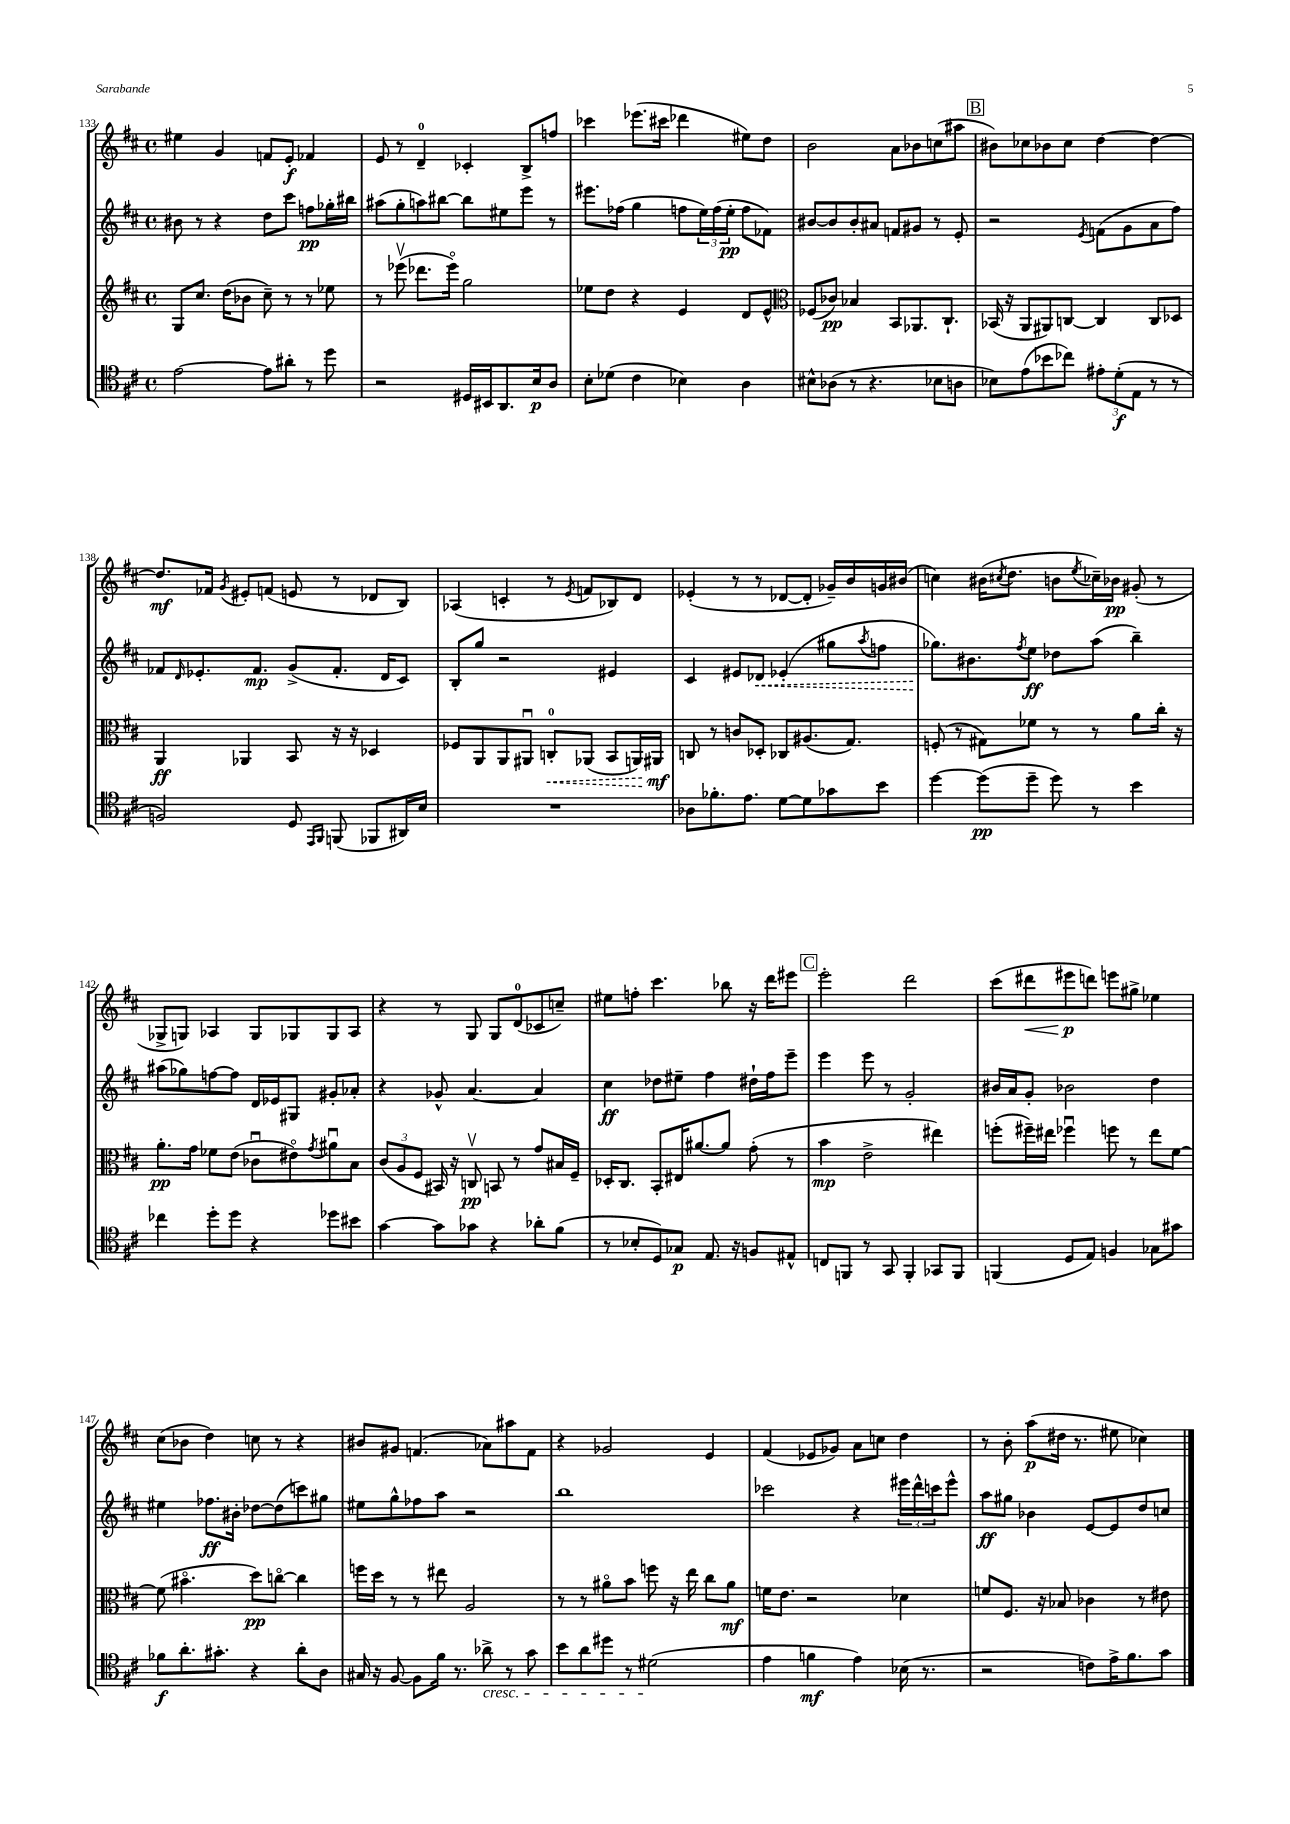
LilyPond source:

<<
\new StaffGroup <<
\new Staff = "s0" {
    \clef treble \key d \major \defaultTimeSignature \time 4/4
    eis''4 g'4 f'8 e'8-.\f fes'4 |
    e'8 r8 d'4-0-- ces'4-. b8-> f''8 |
    ces'''4 ees'''8.( cis'''16 des'''4 eis''8) d''8 |
    b'2 a'8 bes'8 c''8( ais''8 |
    \mark \markup { \box "B" } bis'8) ces''8 bes'8 ces''8 d''4~ d''4~ |
    d''8.\mf fes'16 \acciaccatura { g'8 } eis'8-. f'8( e'8 r8 des'8 b8) |
    aes4( c'4-. r8 \acciaccatura { e'8 } f'8 bes8) d'8 |
    ees'4-.( r8 r8 des'8~ des'8-. ges'16--) b'16 g'16 bis'16( |
    c''4) bis'16( \acciaccatura { cis''8 } d''8. b'8 \acciaccatura { e''8 } ces''16--) bes'16\pp gis'8-.( r8 |
    ges8-> g8) aes4 g8 ges8 ges8 aes8 |
    r4 r8 g8 g8 d'8-0( ces'8 c''8--) |
    eis''8 f''8-. cis'''4. bes''8 r16 d'''16 eis'''8 |
    \mark \markup { \box "C" } e'''2-. d'''2 |
    cis'''8( dis'''8\< eis'''8\p\! d'''8) e'''8 gis''8-> ees''4 |
    cis''8( bes'8 d''4) c''8 r8 r4 |
    bis'8 gis'8 f'4.( aes'8) ais''8 f'8 |
    r4 ges'2 e'4 |
    fis'4( ees'8 ges'8) a'8 c''8 d''4 |
    r8 b'8-. a''8\p( dis''16 r8. eis''8 ces''4) \bar "|." |
}
\new Staff = "s1" {
    \clef treble \key d \major \defaultTimeSignature \time 4/4
    bis'8 r8 r4 d''8 cis'''8 f''8\pp ges''16-. bis''16 |
    ais''8( g''8-. a''8) bis''8~ bis''8 eis''8 e'''8 r8 |
    eis'''8. fes''16( g''4 f''8 \tuplet 3/2 { e''16) f''16( e''16-.\pp } f''8 fes'8) |
    bis'8~ bis'8 bis'8-. ais'8 f'8 gis'8 r8 e'8-. |
    \mark \markup { \box "B" } r2 \acciaccatura { e'8 } f'8( g'8 a'8 fis''8) |
    fes'8 \grace { d'16 } ees'8.-. fes'8.\mp g'8->( fes'8.-. d'16 cis'8) |
    b8-. g''8 r2 eis'4 |
    cis'4 eis'8 \once \override Hairpin.style = #'dashed-line des'8\< ees'4-.( gis''8 \acciaccatura { a''8 } f''8 |
    ges''8.\!) bis'8. \acciaccatura { fis''8 } e''8\ff des''8 a''8( b''4--) |
    ais''8( ges''8) f''8~ f''8 d'16 ees'16 gis8 gis'8-. aes'8-. |
    r4 ges'8-^ a'4.~ a'4 |
    cis''4\ff des''8 eis''8-- fis''4 dis''16-! fis''16 e'''8-- |
    \mark \markup { \box "C" } e'''4 e'''8 r8 g'2-. |
    bis'16 a'16 g'8-. bes'2 d''4 |
    eis''4 fes''8.\ff bis'16-. des''8~ des''8( c'''8) gis''8 |
    eis''8 g''8-^ fes''8 a''8 r2 |
    b''1 |
    ces'''2 r4 \tuplet 3/2 { eis'''16 d'''16-^ c'''16 } eis'''8-^ |
    a''8\ff gis''8 bes'4 e'8~ e'8 d''8 c''8 \bar "|." |
}
\new Staff = "s2" {
    \clef treble \key d \major \defaultTimeSignature \time 4/4
    g8 cis''8. d''16( bes'8 cis''8--) r8 r8 ees''8 |
    r8 ees'''8\upbow( des'''8. ees'''16\flageolet) g''2 |
    ees''8 d''8 r4 e'4 d'8 e'8-^ |
    \clef alto fes8( ces'8\pp) bes4 b,8 aes,8. cis8.-! |
    \mark \markup { \box "B" } bes,16( r16 a,8 ais,8) c8~ c4 c8 des8 |
    a,4\ff aes,4 b,8 r16 r16 des4 |
    fes8 a,8 a,8 ais,8\downbow \once \override Hairpin.style = #'dashed-line c8-0-.\< aes,8( b,8 a,16) ais,16\mf\! |
    c8 r8 c'8 des8-. ces8 ais8.( g8.) |
    f8-.( r8 gis8) fes'8 r8 r8 a'8 cis''16-. r16 |
    a'8.-.\pp g'16 fes'8 e'8( ces'8\downbow eis'8\flageolet) \acciaccatura { g'8 } ais'8\downbow b8 |
    \tuplet 3/2 { cis'8( a8 fis8 } bis,16) r16 c8\upbow\pp b,8 r8 g'8 bis16 fis16-- |
    des16-. cis8. b,8-. eis16 ais'8.~ ais'8 g'8-.( r8 |
    \mark \markup { \box "C" } b'4\mp e'2-> eis''4) |
    f''8-.( fis''16--) eis''16 fes''4\downbow f''8 r8 eis''8 fis'8~ |
    fis'8( bis'4.\flageolet d''8\pp) c''8~\flageolet c''4 |
    f''16 d''16 r8 r8 eis''8 a2 |
    r8 r8 ais'8\flageolet b'8 f''8 r16 e''16 cis''8 ais'8\mf |
    f'16 e'8. r2 des'4 |
    f'8 fis8. r16 bes8 ces'4 r8 eis'8 \bar "|." |
}
\new Staff = "s3" {
    \clef tenor \key d \major \defaultTimeSignature \time 4/4
    e'2~ e'8 ais'8-. r8 d''8 |
    r2 dis16 bis,16 a,8. b16\p a8 |
    b8-. des'8( cis'4 bes4) a4 |
    bis8-^ aes8( r8 r4. bes8 a8 |
    \mark \markup { \box "B" } bes8) e'8( bes'8 ces''8) \tuplet 3/2 { eis'8-. d'8-.\f( e8 } r8 r8 |
    f2) d8 \grace { e,16 fis,16 } f,8( fes,8 ais,16) b16 |
    R1 |
    aes8 fes'8.-. e'8. d'8~ d'8 ges'8 b'8 |
    d''4~ d''8\pp( d''8-- d''8) r8 b'4 |
    ces''4 d''8-. d''8 r4 des''8 bis'8 |
    g'4~ g'8 ges'8 r4 aes'8-. fis'8( |
    r8 bes8-. d8) ges8\p e8. r16 f8 eis8-^ |
    \mark \markup { \box "C" } c8 f,8 r8 g,8 f,4-. ges,8 f,8 |
    f,4( d8 e8) f4 ges8 gis'8 |
    fes'8\f a'8.-. gis'8.-. r4 a'8-. a8 |
    gis16 r16 fis8~ fis8 fis'16 r8. aes'8->\cresc r8 g'8 |
    b'8 a'8 dis''8 r8 dis'2\!( |
    e'4 f'4\mf e'4) bes16( r8. |
    r2 c'8) e'16-> fis'8. g'8 \bar "|." |
}
>>
>>
\layout { \context { \Score currentBarNumber = #133 } }
